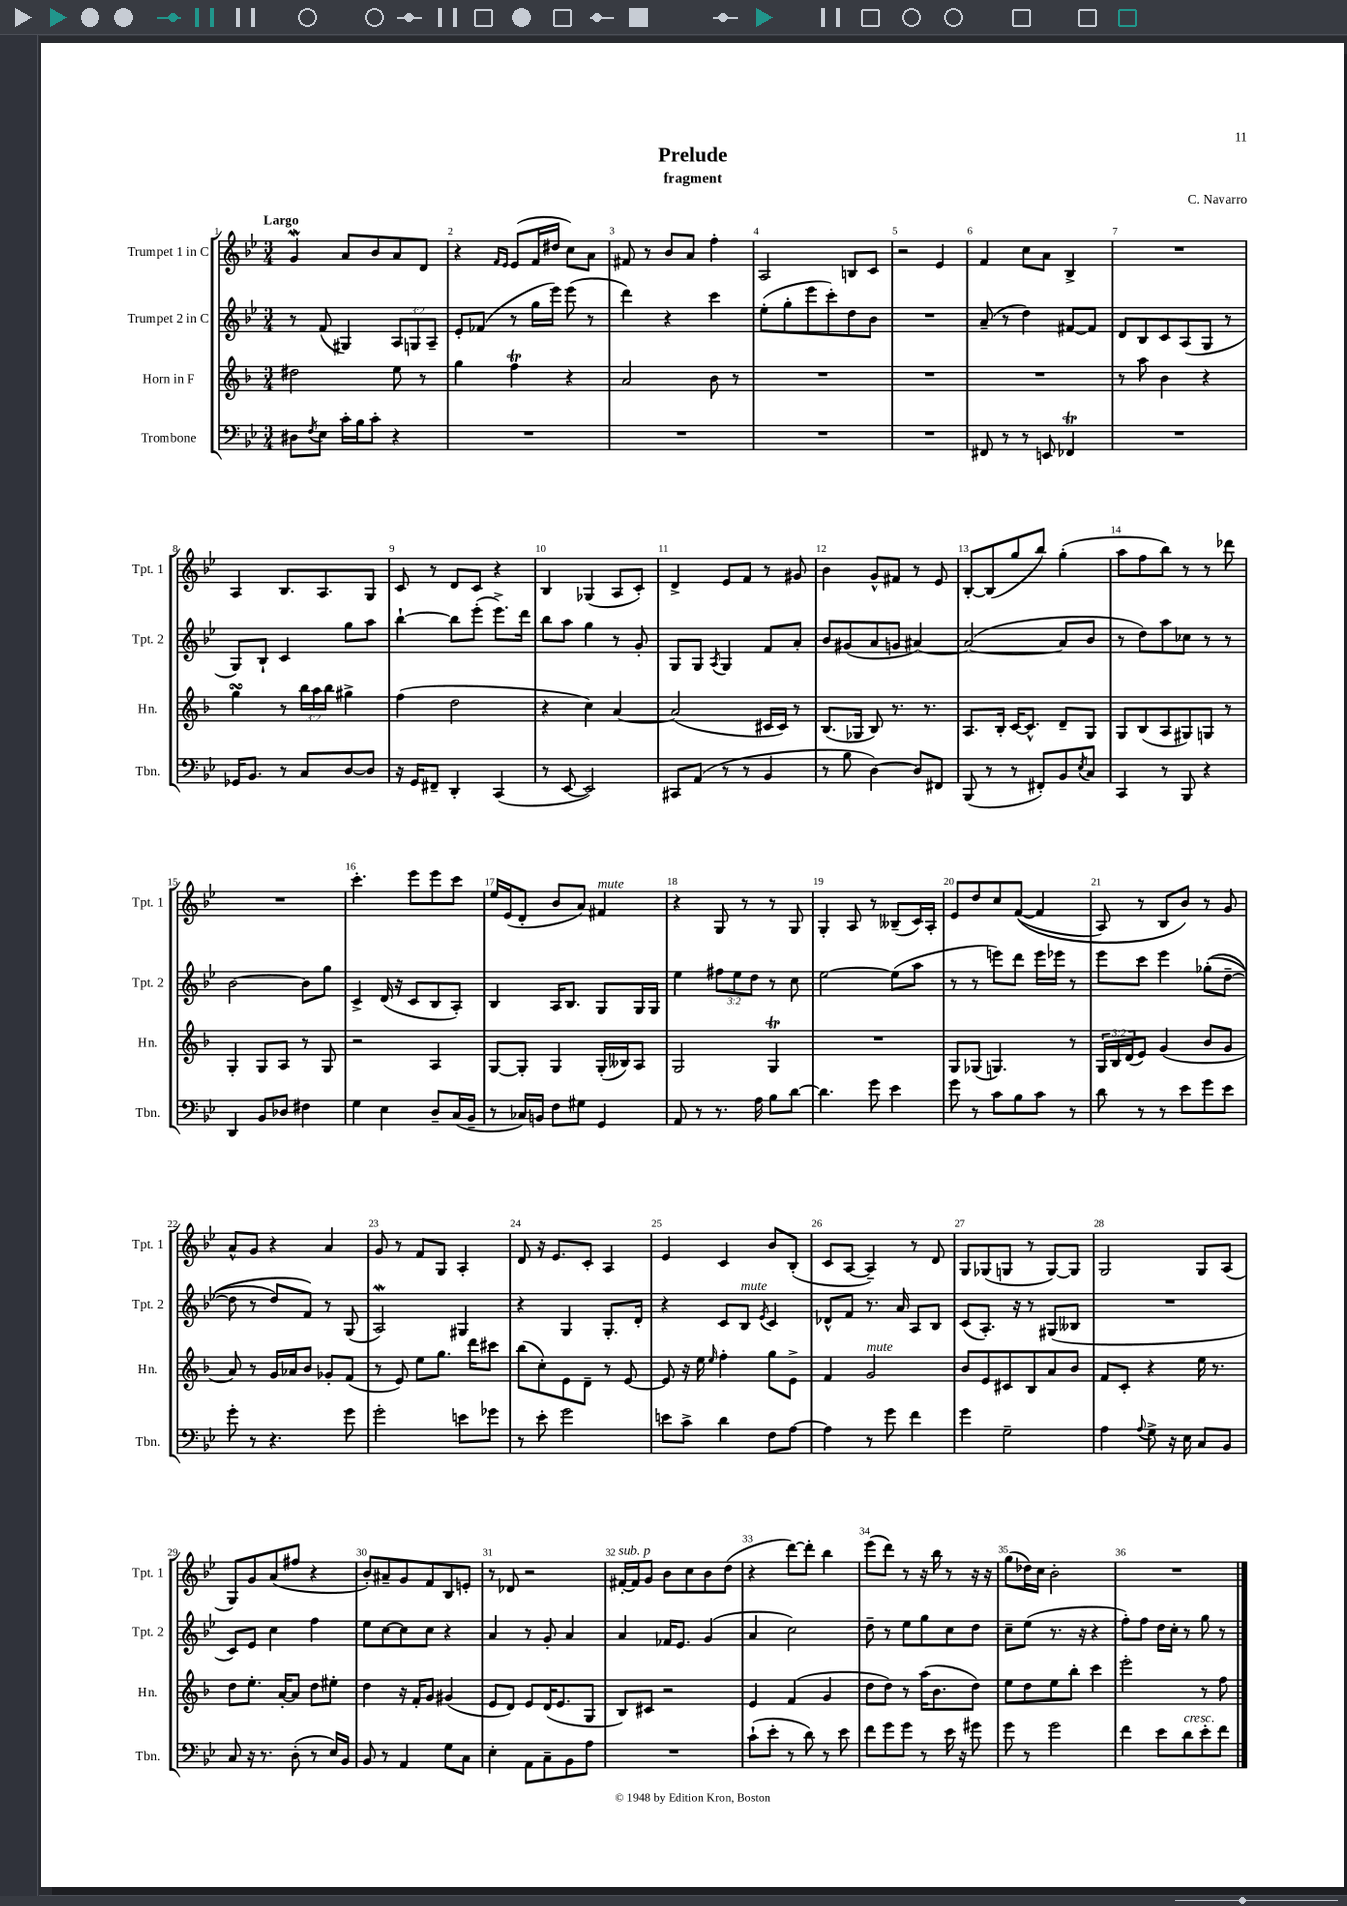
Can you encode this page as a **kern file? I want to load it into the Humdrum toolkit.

**kern	**kern	**kern	**kern
*staff4	*staff3	*staff2	*staff1
*clefF4	*clefG2	*clefG2	*clefG2
*k[b-e-]	*k[b-]	*k[b-e-]	*k[b-e-]
*M3/4	*M3/4	*M3/4	*M3/4
8D#\L	2dd#\	8r	4g/
8qF/	.	.	.
8E-\J	.	(8f/	.
16c'\LL	.	4G#/)	8a/L
16B-\J	.	.	.
8c'\J	.	.	8b-/
4r	8ee\	12A/L	8a/
.	.	12G/	.
.	8r	.	8d/J
.	.	12A~/J	.
=	=	=	=
2.r	4gg\	8e-'/L	4r
.	.	(8f-/J	.
.	.	.	16qqf/LL
.	.	.	16qqe-/JJ
.	4ff\	8r	(8e-/L
.	.	16gg\LL	16f/L
.	.	16eee-\JJ)	16dd#/JJ
.	4r	(8eee-\	8cc\L)
.	.	8r	8a\J
=	=	=	=
2.r	2a/	4ddd\)	8f#/
.	.	.	8r
.	.	4r	8b-/L
.	.	.	8a/J
.	8b-\	4ccc\	4ff'\
.	8r	.	.
=	=	=	=
2.r	2.r	(8ee-'\L	2A/
.	.	8gg'\	.
.	.	8eee-\	.
.	.	8ccc'\)	.
.	.	8dd\	8B/L
.	.	8b-\J	8c/J
=	=	=	=
2.r	2.r	2.r	2r
.	.	.	4e-/
=	=	=	=
8FF#/	2.r	(8a~/	4f/
8r	.	8r	.
8r	.	4dd\)	8cc\L
8EE/	.	.	8a\J
4FF-/	.	[8f#/L	4B-^/
.	.	8f#/]J	.
=	=	=	=
2.r	8r	8d/L	2.r
.	8aa\	8B-/	.
.	4b-\	8c/	.
.	.	(8A/	.
.	4r	8G/J	.
.	.	8r	.
=	=	=	=
16GG-/LK	4gg\	8G/L)	4A/
8.BB-/J	.	.	.
.	.	8B-`/J	.
8r	8r	4c/	8.B-/L
8C/L	24bb-\LL	.	.
.	24aa\	.	.
.	.	.	8.A/
.	24bb-\JJ	.	.
[8D/	4gg#^\	8gg\L	.
8D/]J	.	8aa\J	8G/J
=	=	=	=
16r	(4ff\	[4bb-`\	8c/
16GG/LK	.	.	.
8FF#~/J	.	.	8r
4DD'/	2dd\	8bb-\]L	8d/L
.	.	(8eee-'\J	8c/J
(4CC/	.	8.eee-^\L)	4r
.	.	16ddd\Jk	.
=	=	=	=
8r	4r	8bb-\L	4B-/
[8EE-/	.	8aa\J	.
2EE-/])	4cc\)	4gg\	(4G-/
.	[4a/	8r	8A/L
.	.	8g'/	8c'/J)
=	=	=	=
8CC#/L	(2a/]	8G/L	4d^/
(8AA/J	.	8G/J	.
.	.	8qA/	.
8r	.	4G/	8e-/L
8r	.	.	8f/J
4BB-/	16c#/LL	8f/L	8r
.	16c#/JJ)	.	.
.	8r	8a'/J	8g#/
=	=	=	=
8r	(8.B-/L	8b-/L	4b-\
8B-\	.	(8g#/	.
.	16G-/Jk	.	.
[4D\)	8B-/)	8a/	8g^^/L
.	8.r	8g/J	8f#/J
8D/]L	.	[4a#/)	8r
.	8.r	.	.
8FF#/J	.	.	8e-/
=	=	=	=
(8BBB-/	8.A/L	(2a#/_	[8B-'/L
8r	.	.	(8B-/]
.	16B-'/Jk	.	.
8r	[16c/LK	.	8gg/
.	8.c^^/]J	.	.
8FF#'/L)	.	.	8bb-/J)
8BB-/	8d~/L	8a#/]L	(4gg'\
8qE-/	.	.	.
8C/J	8G/J	8b-/J	.
=	=	=	=
4CC/	8G/L	8r	8aa\L
.	(8B-/	8dd\L)	8ff\
8r	8A/	8aa\	8bb-\J)
8BBB-/	8G#/)	8cc-\J	8r
4r	8G/J	8r	8r
.	8r	8r	8ddd-\
=	=	=	=
4DD/	4G'/	[2b-\	2.r
8BB-/L	8G/L	.	.
8D-/J	8A/J	.	.
4F#\	8r	8b-\]L	.
.	8G/	8gg\J	.
=	=	=	=
4G\	2r	4c^/	4.ccc'\
4E-\	.	(16d/	.
.	.	16r	.
.	.	8c/L	8eee-\L
8D~/L	4A/	8B-/	8eee-\
(16C/L	.	8A'/J)	8ccc\J
16BB-~/JJ	.	.	.
=	=	=	=
8r	[8G/L	4B-/	16ee-/LL
.	.	.	(16e-/J
16C-/LL)	8G'/]J	.	8d'/J
16BB/JJ	.	.	.
8F\L	4G/	16A/LK	8b-/L
.	.	8.B-/J	.
8G#\J	.	.	8a/J)
4GG/	(16G'/LL	8G/L	4f#/
.	16B--/J)	.	.
.	8A/J	16G/L	.
.	.	16G/JJ	.
=	=	=	=
8AA/	2G/	4ee-\	4r
8r	.	.	.
8.r	.	12ff#\L	8G/
.	.	12ee-\	.
.	.	.	8r
.	.	12dd\J	.
16A\	.	.	.
8B-\L	4G/	8r	8r
[8d\J	.	8cc\	8G/
=	=	=	=
4.d\]	2.r	[2ee-\	4G'/
.	.	.	8A/
8g\	.	.	8r
4e-\	.	(8ee-\]L	(8B--~/L
.	.	8aa\J	16c/L)
.	.	.	16A'/JJ
=	=	=	=
8g\	8G/L	8r	8e-/L
8r	(8G-/J	8r	8dd/
8c\L	4.G/)	8eee\L)	8cc/
8B-\	.	8ddd\J	&(([8f/J
8c\J	.	16eee\LL	4f/]
.	.	16eee-\JJ	.
8r	8r	8r	.
=	=	=	=
8d\	24G/LL	8eee-\L	8A/)
.	24B-/	.	.
.	(24d/J	.	.
8r	8e/J)	8ccc\J	8r
8r	(4g/	4eee-\	8B-/L
8e-\L	.	.	8b-/J&)
8g\	8b-/L	&((8gg-'\L	8r
8e-\J	8g/J	[8dd~\J	8g/
=	=	=	=
8g'\	8a/)	8dd\]	8a^^/L
8r	8r	8r	8g/J
4.r	16g/LL	8dd/L)	4r
.	16a-/J	.	.
.	8b-/J	8f/J&)	.
.	8g-'/L	8r	4a/
8g\	(8f/J	(8G/	.
=	=	=	=
2g'\	8r	2A/)	8g/
.	8e/)	.	8r
.	8ee\L	.	8f/L
.	8.gg\J	.	8G/J
8e\L	.	4G#/	4A'/
.	16ddd\LK	.	.
8g-\J	8ccc#\J	.	.
=	=	=	=
8r	(8bb-\L	4r	8d/
8e-'\	8cc'\)	.	16r
.	.	.	8.e-/L
2g\	8e\	4G/	.
.	8d~\J	.	8c'/J
.	8r	8.G'/L	4A/
.	[8e/	.	.
.	.	16d'/Jk	.
=	=	=	=
8e\L	8e/]	4r	4e-/
8c^\J	16r	.	.
.	16ee\	.	.
.	16qqee/	.	.
4d\	4ff'\	8c/L	4c/
.	.	8B-/J	.
.	.	8qe-/	.
8F\L	8gg\L	4c/	8b-/L
[8A\J	8e^\J	.	(8B-'/J
=	=	=	=
4A\]	4f/	8d-^^/L	8c/L
.	.	8f/J	[8A/J
8r	2g/	8.r	4A~/])
8g\	.	.	.
.	.	16a/	.
4f\	.	8A/L	8r
.	.	8B-/J	8d/
=	=	=	=
4g\	8b-/L	(8c/L	8G/L
.	8e/	8.A'/J)	(8G-/
2G~\	8c#/	.	8G/J
.	.	16r	.
.	8B-/	8r	8r
.	8a/	(8G#/L	[8G/L)
.	8b-/J	8B--/J	8G/]J
=	=	=	=
4A\	8f/L	2.r	2G/
.	8c'/J	.	.
8qqA/	.	.	.
8G^\	4r	.	.
16r	.	.	.
16E-\	.	.	.
8C/L	16ee\	.	8G/L
.	8.r	.	.
8BB-/J	.	.	(8A/J
=	=	=	=
8C/	8dd\L	8c/L)	8G/L)
16r	8.ee'\J	8e-/J	8g/
8.r	.	.	.
.	.	4cc\	(8a/
.	[16a'/LK	.	.
(8D'\	8a/]J	.	8ff#/J
8r	8dd\L	4ff\	4r
16E-/LL)	8ee#'\J	.	.
16BB-/JJ	.	.	.
=	=	=	=
8BB-/	4dd\	8ee-\L	8b-'/L)
8r	.	[8cc\	8a#~/
4AA/	16r	8cc\]	8g/
.	16f'/LK	.	.
.	8g/J	8cc\J	8f/
8G\L	(4g#/	4r	8B-/
8C\J	.	.	8e'/J
=	=	=	=
4E-'\	8e/L	4a/	8r
.	8d/J)	.	8d-/
8AA\L	8e/L	8r	2r
8C~\	(16d/K	8g'/	.
.	8.e/	.	.
8BB-\	.	4a/	.
8A\J	8G/J	.	.
=	=	=	=
2.r	8B-/L)	4a/	[16f#'/LL
.	.	.	16f#/]J
.	8c#/J	.	8g/J
.	2r	16f-/LK	8b-\L
.	.	8.e-/J	.
.	.	.	8cc\
.	.	(4g/	8b-\
.	.	.	(8dd\J
=	=	=	=
(8c`\L	4e/	4a/	4r
8e-'\J	.	.	.
8r	(4f/	2cc\)	[8ddd\L)
8d\)	.	.	8ddd'\]J
8r	4g/	.	4bb-\
8e-\	.	.	.
=	=	=	=
8f\L	8dd\L	8dd~\	(8eee-\L
8g\	8dd\J)	8r	8ddd\J)
8g\J	8r	8ee-\L	8r
8r	(16aa\LK	8gg\	16r
.	8.b-\	.	16bb-\
16e-\	.	8cc\	8r
16r	.	.	.
8g#\	8dd\J)	8dd\J	16r
.	.	.	16r
=	=	=	=
8g\	8ee\L	8cc~\L	(8gg\L
8r	8dd\	(8ee-\J	16dd-\L)
.	.	.	16cc\JJ
2g\	8ee\	8.r	2b-'\
.	8bb-'\J	.	.
.	.	16r	.
.	4ccc\	4r	.
=	=	=	=
4f\	2eee'\	8ff'\L)	2.r
.	.	8ff\J	.
8e-\L	.	16dd\LL	.
.	.	16cc'\JJ	.
8d\	.	8r	.
8e-'\	8r	8gg\	.
8f\J	8ff\	8r	.
==	==	==	==
*-	*-	*-	*-
